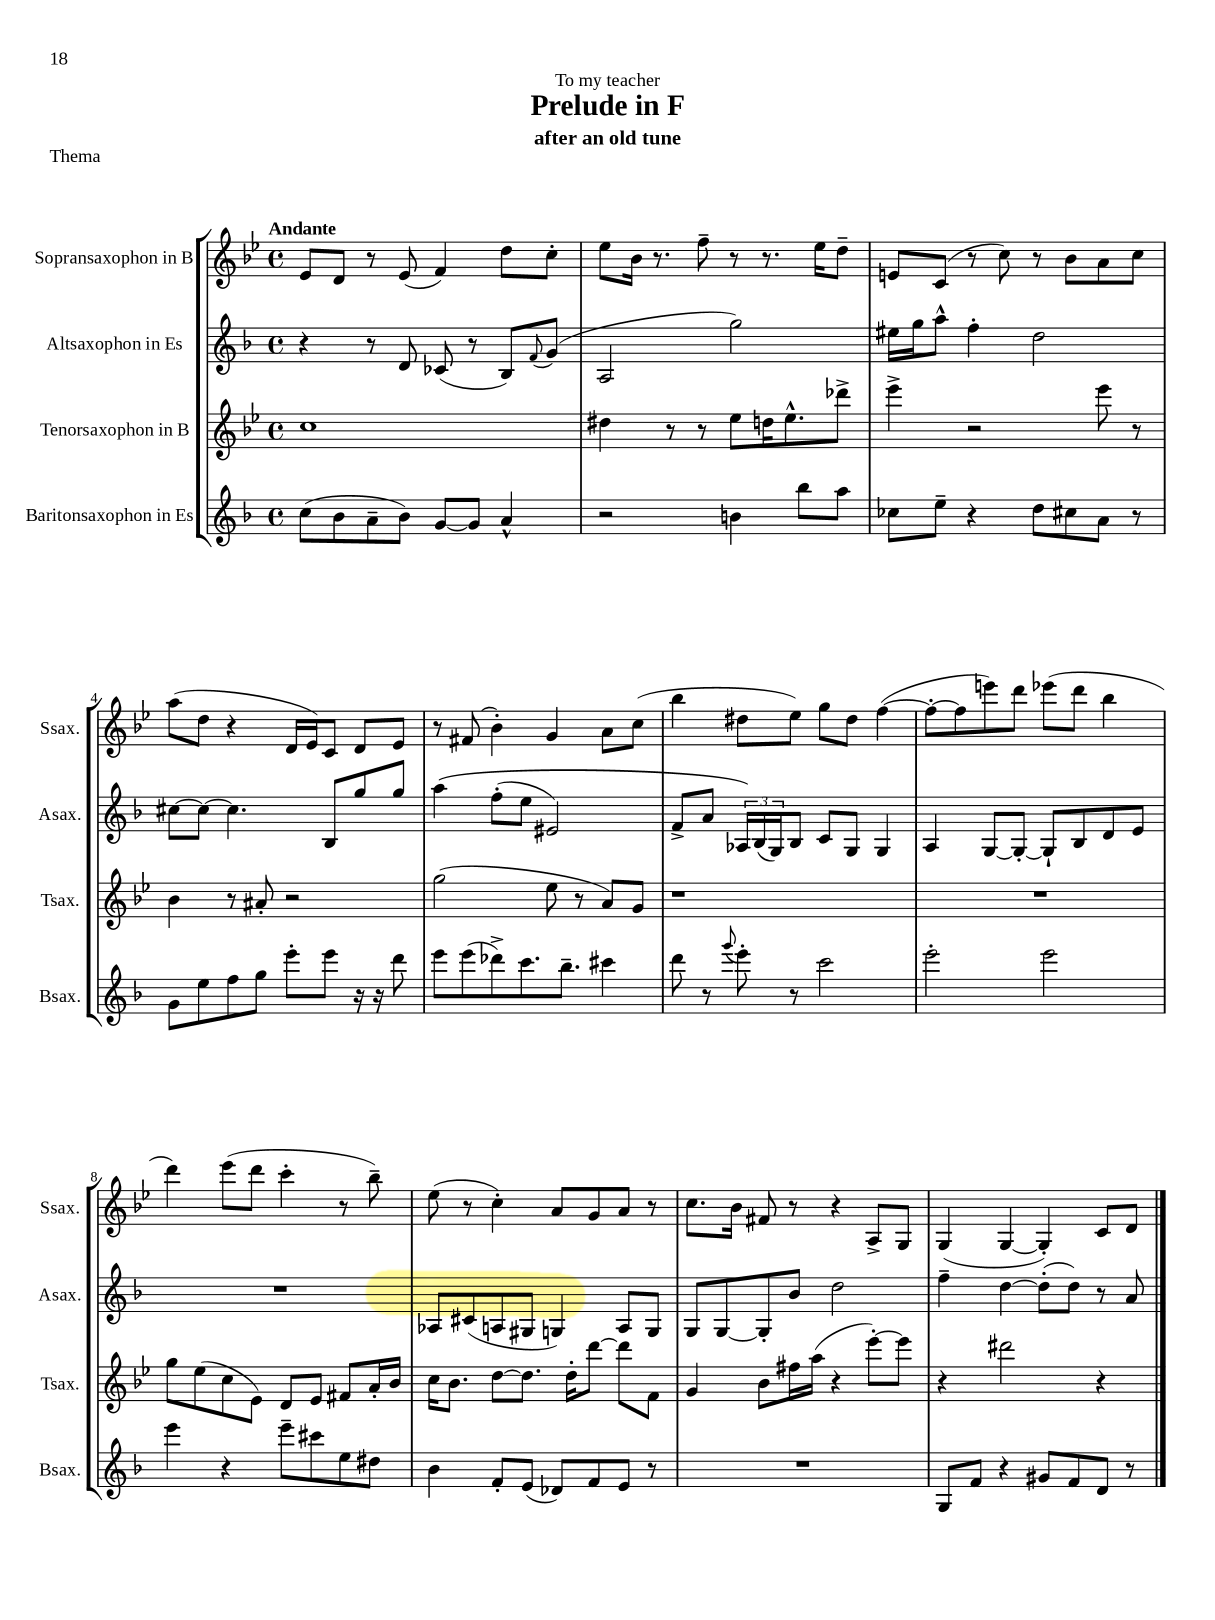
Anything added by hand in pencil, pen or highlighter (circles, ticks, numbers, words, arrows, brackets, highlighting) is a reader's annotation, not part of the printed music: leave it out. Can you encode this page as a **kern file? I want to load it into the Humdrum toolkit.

**kern	**kern	**kern	**kern
*staff4	*staff3	*staff2	*staff1
*clefG2	*clefG2	*clefG2	*clefG2
*k[b-]	*k[b-e-]	*k[b-]	*k[b-e-]
*M4/4	*M4/4	*M4/4	*M4/4
*met(c)	*met(c)	*met(c)	*met(c)
(8cc	1cc	4r	8e-
8b-	.	.	8d
8a~	.	8r	8r
8b-)	.	8d	(8e-
[8g	.	(8c-	4f)
8g]	.	8r	.
4a^^	.	8B-)	8dd
.	.	8qqf	.
.	.	(8g	8cc'
=	=	=	=
2r	4dd#	2A	8ee-
.	.	.	16b-
.	.	.	8.r
.	8r	.	.
.	8r	.	8ff~
4b	8ee-	2gg)	8r
.	16dd	.	8.r
.	8.ee-^^	.	.
8bb-	.	.	.
.	.	.	16ee-
8aa	8ddd-^	.	8dd~
=	=	=	=
8cc-	4eee-^	16ee#	8e
.	.	16gg	.
8ee~	.	8aa^^	(8c
4r	2r	4ff'	8r
.	.	.	8cc)
8dd	.	2dd	8r
8cc#	.	.	8b-
8a	8eee-	.	8a
8r	8r	.	8cc
=	=	=	=
8g	4b-	[8cc#	(8aa
8ee	.	8cc#_	8dd
8ff	8r	4.cc#]	4r
8gg	8a#'	.	.
8eee'	2r	.	16d
.	.	.	16e-)
8eee	.	8B-	8c
16r	.	8gg	8d
16r	.	.	.
8ddd	.	8gg	8e-
=	=	=	=
8eee	(2gg	&(4aa	8r
(8eee	.	.	(8f#
8ddd-^)	.	(8ff'	4b-')
8.ccc	.	8ee	.
.	8ee-	2e#)	4g
8.bb-~	.	.	.
.	8r	.	.
4ccc#	8a)	.	8a
.	8g	.	(8cc
=	=	=	=
8ddd	1r	8f^	4bb-
8r	.	8a	.
8qqggg	.	.	.
8eee'	.	24A-&)	8dd#
.	.	(24B-	.
.	.	24G)	.
8r	.	8B-	8ee-)
2ccc	.	8c	8gg
.	.	8G	8dd#
.	.	4G	([4ff
=	=	=	=
2eee'	1r	4A	8ff'_
.	.	.	8ff]
.	.	[8G	8eee)
.	.	8G'_	8ddd
2eee	.	8G`]	(8eee-
.	.	8B-	8ddd
.	.	8d	4bb-
.	.	8e	.
=	=	=	=
4eee	8gg	1r	4ddd)
.	(8ee-	.	.
4r	8cc	.	(8eee-
.	8e-)	.	8ddd
8eee~	8d	.	4ccc'
8ccc#	8e-	.	.
8ee	8f#	.	8r
8dd#	16a'	.	8bb-~)
.	16b-	.	.
=	=	=	=
4b-	16cc	8A-	(8ee-
.	8.b-	.	.
.	.	(8c#	8r
8f'	[8dd	8A	4cc')
(8e	8.dd]	8G#	.
8d-)	.	4G)	8a
.	16dd'	.	.
8f	[8ddd	.	8g
8e	8ddd]	8A	8a
8r	8f	8G	8r
=	=	=	=
1r	4g	8G	8.cc
.	.	[8G	.
.	.	.	16b-
.	8b-	8G']	8f#
.	16ff#	8b-	8r
.	(16aa	.	.
.	4r	2dd	4r
.	[8eee-')	.	8A^
.	8eee-]	.	8G
=	=	=	=
8G	4r	4ff~	(4G
8f	.	.	.
4r	2ddd#	[4dd	[4G
8g#	.	(8dd']	4G'])
8f	.	8dd)	.
8d	4r	8r	8c
8r	.	8a	8d
==	==	==	==
*-	*-	*-	*-
